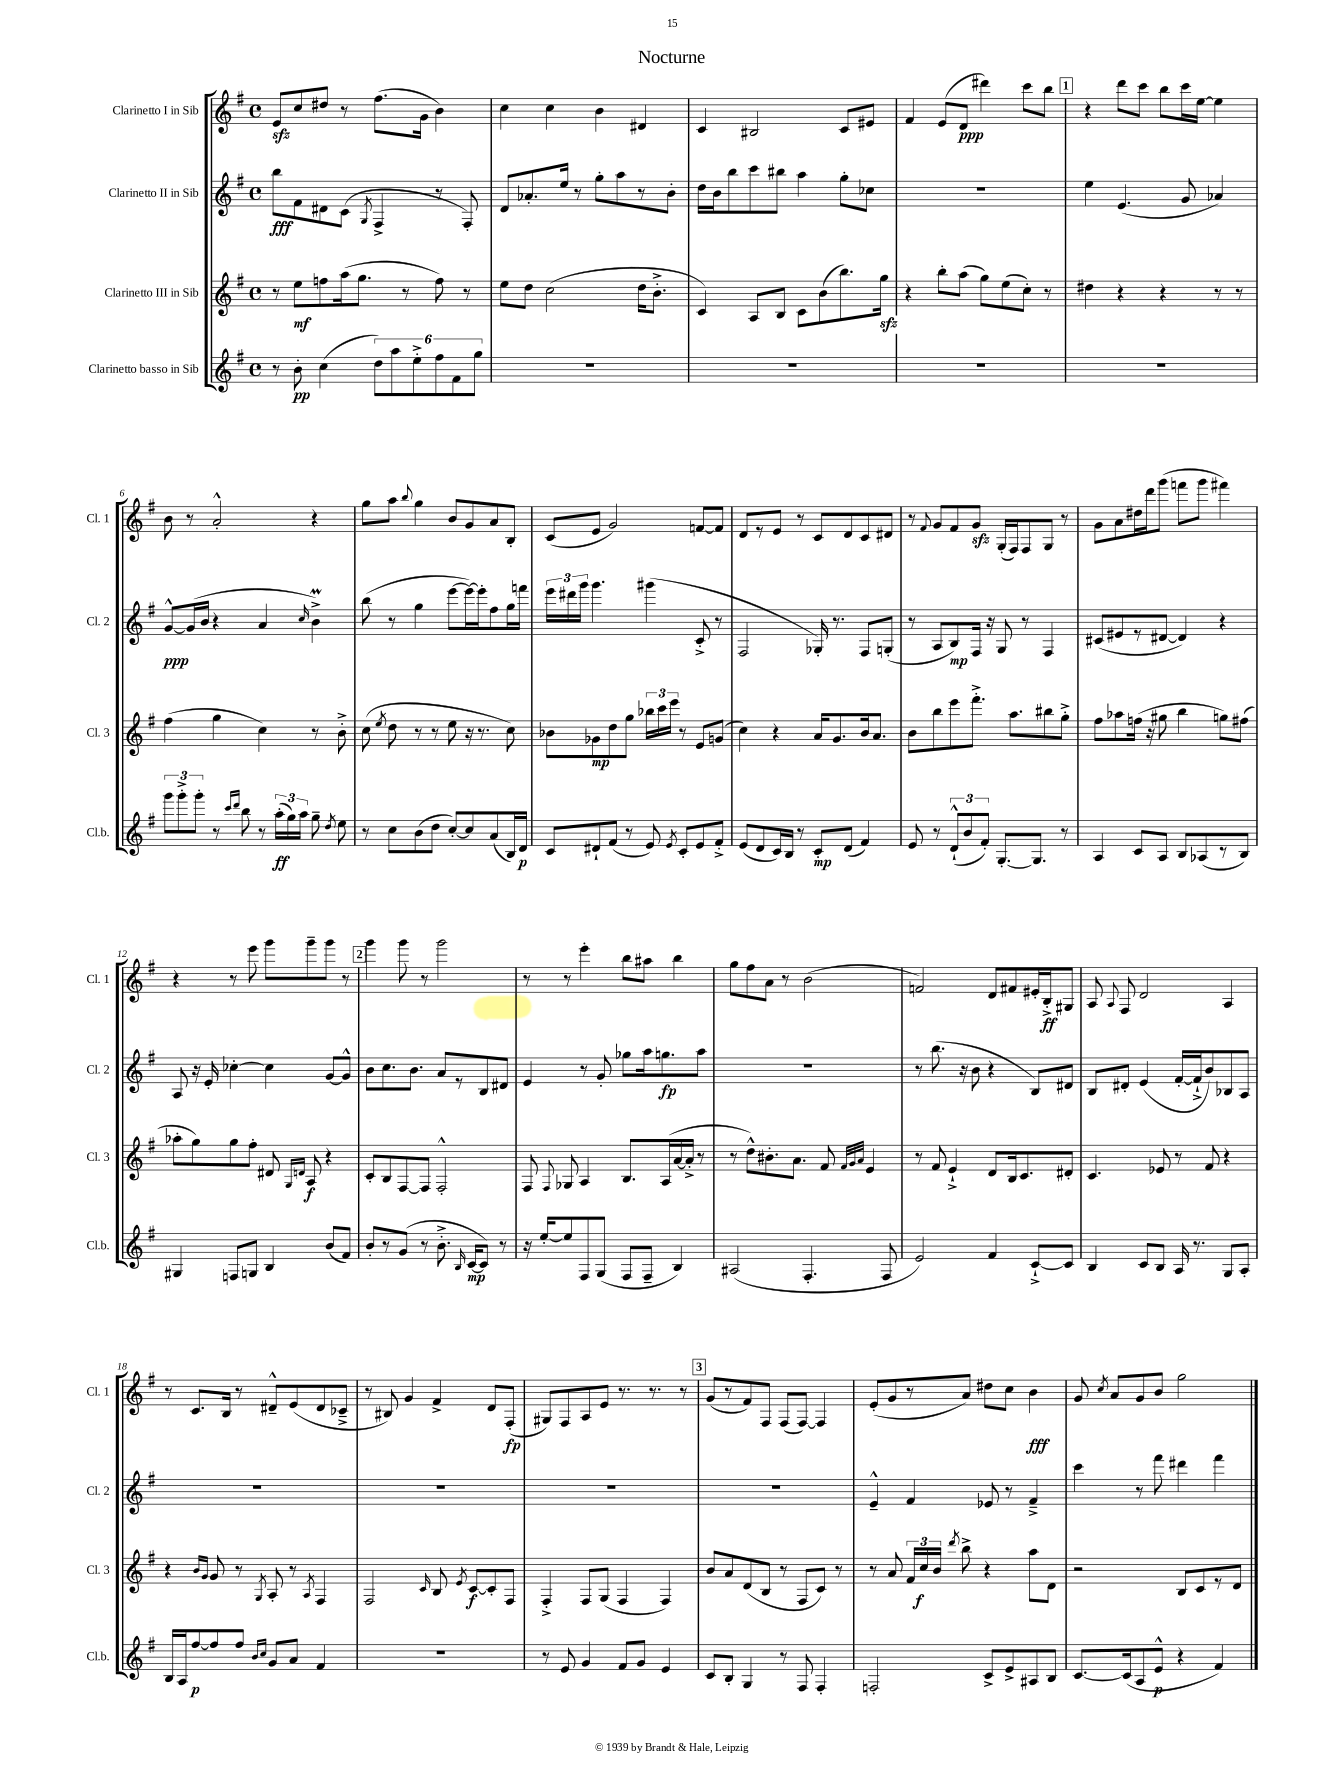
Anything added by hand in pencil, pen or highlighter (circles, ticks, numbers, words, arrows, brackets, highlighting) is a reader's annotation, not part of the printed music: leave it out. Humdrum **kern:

**kern	**kern	**kern	**kern
*staff4	*staff3	*staff2	*staff1
*clefG2	*clefG2	*clefG2	*clefG2
*k[f#]	*k[f#]	*k[f#]	*k[f#]
*M4/4	*M4/4	*M4/4	*M4/4
*met(c)	*met(c)	*met(c)	*met(c)
8r	8r	8bb	8e
8b'	8ee	8f#	8cc
(4cc	8ff	8d#	8dd#
.	(16aa	(8c	8r
.	8.gg	.	.
.	.	8qG	.
12dd)	.	4F#^	(8.ff#
12aa	.	.	.
.	8r	.	.
12ee'^	.	.	.
.	.	.	16g
12ff#	8ff)	8r	4b)
12f#	.	.	.
.	8r	8F#')	.
12gg	.	.	.
=	=	=	=
1r	8ee	8d	4cc
.	8dd	8.a-'	.
.	(2cc	.	4cc
.	.	16ee	.
.	.	8r	.
.	.	8gg'	4b
.	.	8aa	.
.	16dd	8r	4d#
.	8.b'^	.	.
.	.	8b'	.
=	=	=	=
1r	4c)	16dd	4c
.	.	16b	.
.	.	8bb	.
.	8A	8ccc	2B#
.	8B	8bb#	.
.	8c	4aa	.
.	(8b	.	.
.	8.bb)	8gg'	8c
.	.	8cc-	8e#
.	16gg	.	.
=	=	=	=
1r	4r	1r	4f#
.	8bb'	.	(8e
.	(8aa	.	8d
.	8gg)	.	4ddd#)
.	(8ee	.	.
.	8cc')	.	8ccc
.	8r	.	8bb
=	=	=	=
1r	4dd#	4ee	4r
.	4r	(4.e	8ddd
.	.	.	8ccc
.	4r	.	8bb
.	.	8g	16ccc
.	.	.	[16ee
.	8r	4a-)	4ee]
.	8r	.	.
=	=	=	=
12ggg	(4ff#	[8g^^	8b
12ggg'^	.	.	.
.	.	(16g]	8r
12ggg'	.	.	.
.	.	16b	.
8r	4gg	4r	2a'^^
16qqccc	.	.	.
16qqddd	.	.	.
8bb	.	.	.
8r	4cc)	4a	.
(24aa'	.	.	.
24gg)	.	.	.
24aa	.	.	.
.	.	16qqcc	.
8gg~	8r	4b^)	4r
8qdd	.	.	.
8ee	8b'^	.	.
=	=	=	=
8r	(8cc	(8bb	8gg
.	8qee	.	.
8cc	8dd	8r	8aa
.	.	.	8qqbb
(8b	8r	4gg	4gg
8dd	8r	.	.
[8cc')	8ee	[8eee	8b
8cc]	16r	16eee_)	8g
.	8.r	16eee']	.
(8a	.	8ff#	8a
16B)	8cc)	16gg	8B'
16d	.	16fff	.
=	=	=	=
8c	8b-	24eee	(8c
.	.	24ddd#	.
.	.	24ggg	.
8d#`	8g-	4.ggg	8e
(8f#	8dd	.	2g)
8r	8gg	.	.
8e)	24bb-	(4ggg#	.
.	24ccc	.	.
.	24eee	.	.
8qe	.	.	.
8c'	8r	.	.
8e	8e	8c'^	[8f
8f#'^	(8g	8r	8f]
=	=	=	=
(8e	4cc)	2F#	8d
8d	.	.	8r
16c)	4r	.	8e
16B	.	.	.
8r	.	.	8r
8c'	16a	16G-')	8c
.	8.g	8.r	.
(8d	.	.	8d
4f#)	16b	8F#	8c
.	8.a	.	.
.	.	(8G'	8d#
=	=	=	=
8e	8b	8r	8r
.	.	.	8qqf#
8r	8bb	8A	8g
(12d`^^	8eee	8B)	8f#
12b	.	.	.
.	8.fff#'^	16F#	8g
12f#')	.	.	.
.	.	16r	.
[8.G'	.	8G	(16G'
.	8.aa	.	16F#)
.	.	8r	8F#
8.G]	.	.	.
.	8bb#	4F#	8G
8r	8gg'^	.	8r
=	=	=	=
4A	8ff#	(8c#	8g
.	8aa-	8e#	8a
8c	(16ff	8r	16dd#
.	16r	.	16ddd
8A	8gg#	[8d#	(8ggg
8B	4bb	4d#])	8fff
(8A-	.	.	8ggg
8r	8gg)	4r	4fff#)
8B)	(8ff#	.	.
=	=	=	=
4G#	8aa-'	8A	4r
.	8gg)	16r	.
.	.	16e'	.
8F	8gg	[4cc-'	8r
8G	8ff#'	.	8eee
4B	8d#	4cc-]	8ggg
.	16qqG	.	.
.	16qqd	.	.
.	8A	.	8ggg~
(8b	4r	[8g	8ggg
8f#)	.	8g^^]	8r
=	=	=	=
8b'	8c'	8b	4ggg
8r	8B	8.cc	.
(8g	[8F#	.	8ggg
.	.	8.b	.
8r	8F#]	.	8r
8.b'^	2F#'^^	8a	2ggg
.	.	8r	.
16qqB	.	.	.
[16c	.	.	.
8c])	.	8B	.
8r	.	8d#	.
=	=	=	=
16r	8F#	4e	8r
[16ee'	.	.	.
.	8qqF#	.	.
8ee]	8G-	.	8r
8F#	4A	8r	4eee'
(8G	.	8g'	.
8F#	8.B	8gg-	8bb
8F#~	.	16aa	8aa#
.	(16A	8.gg	.
4B)	[16a	.	4bb
.	16a'^]	.	.
.	8r	8aa	.
=	=	=	=
(2A#	8r	1r	8gg
.	8dd^^)	.	8ff#
.	8.b#'	.	8a
.	.	.	8r
.	8.a	.	.
4.F#'	.	.	(2b
.	8f#	.	.
.	32qqf#	.	.
.	32qqg	.	.
.	32qqa	.	.
.	4e	.	.
8F#	.	.	.
=	=	=	=
2e)	8r	8r	2f)
.	8f#	(8.bb	.
.	4e`^	.	.
.	.	16r	.
.	.	8b	.
4f#	8d	4r	8d
.	16B	.	8f#
.	8.c	.	.
[8c`^	.	8B)	16e#'
.	.	.	16B'^
8c]	8d#'	8d#	8G#
=	=	=	=
4B	4.c	8B	8A
.	.	.	8qqA
.	.	8d#'	8F#
8c	.	(4e	2d
8B	8e-	.	.
16A	8r	[16f#'	.
8.r	.	16f#`^]	.
.	8f#	8b)	.
8G	4r	8B-	4A
8A'	.	8A	.
=	=	=	=
16B	4r	1r	8r
16A	.	.	.
[8ff#	.	.	8.c
.	16qqb	.	.
.	16qqg	.	.
8ff#]	8g	.	.
.	.	.	16B
8ff#	8r	.	8r
16qqb	.	.	.
16qqcc	8qG	.	.
8g	8A'	.	8d#~^^
8a	8r	.	(8e
.	8qA	.	.
4f#	4F#	.	8d#
.	.	.	8c-~^
=	=	=	=
1r	2F#	1r	8r
.	.	.	8B#)
.	.	.	4g
.	16qqc	.	.
.	8B	.	4f#^
.	8qe	.	.
.	[8c	.	.
.	8c']	.	8d
.	8F#	.	(8F#'
=	=	=	=
8r	4F#'^	1r	8G#)
8e	.	.	8F#
4g	8F#	.	8A
.	(8G	.	8e
8f#	4F#	.	8.r
8g	.	.	.
.	.	.	8.r
4e	4F#)	.	.
.	.	.	8r
=	=	=	=
8c	8b	1r	(8g
8B'	8a	.	8r
4G	(8d	.	8f#)
.	8B	.	8F#
8r	8r	.	(8F#
8F#	8F#	.	[8F#)
4F#'	8c)	.	4F#]
.	8r	.	.
=	=	=	=
2F'	8r	4e~^^	(8e'
.	8a	.	8g
.	24f#	4f#	8r
.	24cc	.	.
.	24b	.	.
.	8qddd	.	.
.	8bb^	.	8a)
8c^	4r	8e-	8dd#
8e^	.	8r	8cc
8A#	8aa	4f#~^	4b
8B	8d	.	.
=	=	=	=
[8.c	2r	4ccc	8g
.	.	.	8qcc
.	.	.	8a
(16c]	.	.	.
8A	.	8r	8g
8e^^	.	8fff#	8b
4r	8B	4ddd#	2gg
.	8c	.	.
4f#)	8r	4fff#	.
.	8d	.	.
==	==	==	==
*-	*-	*-	*-
